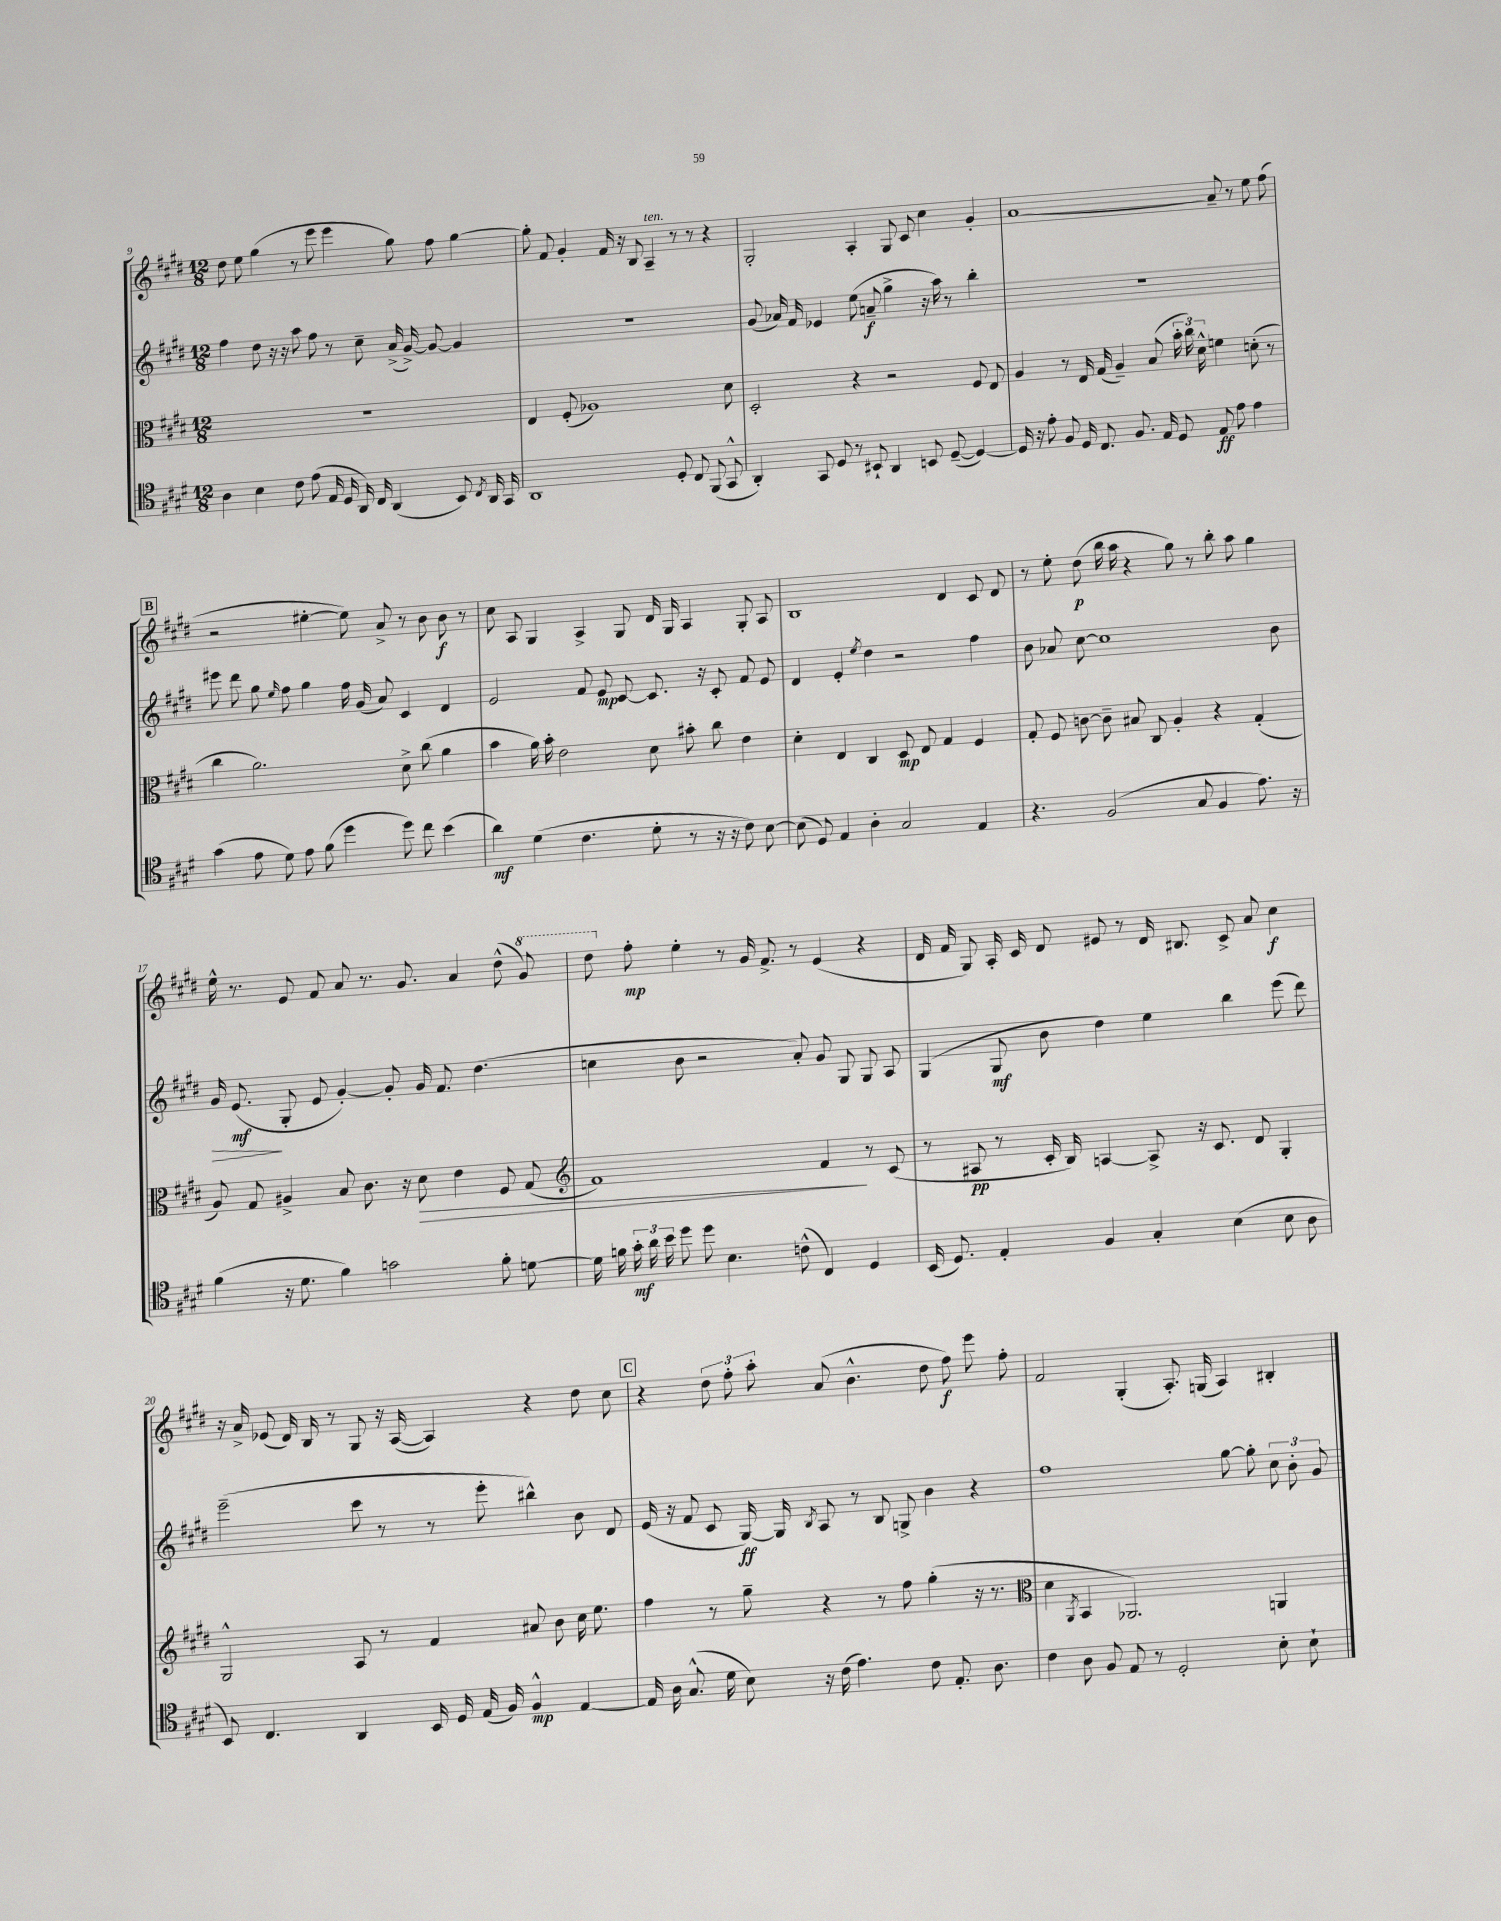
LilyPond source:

<<
\new StaffGroup <<
\new Staff = "s0" {
    \clef treble \key e \major \numericTimeSignature \time 12/8
    \autoBeamOff dis''8 e''8 gis''4( r8 e'''8 e'''4 gis''8) fis''8 gis''4~ |
    gis''8-. fis'8 gis'4-. fis'16 r16 b8 a4--^\markup { \italic "ten." } r8 r8 r4 |
    gis2-. a4-. gis8 cis'8 cis''4 gis'4-. |
    a'1~ a'8-- r8 e''8 fis''8( |
    \mark \markup { \box "B" } r2 eis''4~-. eis''8) a'8-> r8 b'8 b'8\f r8 |
    cis''8 a8 gis4 a4-> gis8 dis'16 gis16 a4 gis8-. a8 |
    b1 dis'4 cis'8 dis'8 |
    r8 e''8-. dis''8\p( b''16 a''16 r4 gis''8) r8 b''8-. a''8 gis''4 |
    e''16-^ r8. e'8 fis'8 a'8 r8. gis'8. a'4 dis''8-^( \ottava #1 gis''8) |
    dis'''8 \ottava #0 fis''8-.\mp e''4-. r8 gis'16 fis'8.-> r8 e'4( r4 |
    dis'16 fis'16 gis8) a16-. cis'16 dis'8 eis'8 r8 dis'16 bis8. cis'8-> a'8 cis''4\f |
    r16 a'16-> ees'8( dis'16) b16 r8 gis8 r16 a16~( a4) r4 dis''8 cis''8 |
    \mark \markup { \box "C" } r4 \tuplet 3/2 { dis''8 fis''8-. a''8-. } a'8( b'4.-^ dis''8 fis''8\f) e'''8 fis''8-. |
    fis'2 gis4-.( a8.-.) g16( a4) bis4-. \bar "|." |
}
\new Staff = "s1" {
    \clef treble \key e \major \numericTimeSignature \time 12/8
    \autoBeamOff fis''4 dis''8 r16 r16 a''8 fis''8 r8 cis''8-- a'16->( gis'16~->) gis'8~ gis'4 |
    R1. |
    gis'8( aes'16) fis'16 ees'4 e''8( a'8--\f gis''4-> r16 a''16) r8 b''4-. |
    R1. |
    \mark \markup { \box "B" } eis'''8 dis'''8 gis''8 \grace { e''16 } fis''8 gis''4 fis''16 gis'16( a'8) cis'4 dis'4 |
    e'2 fis'8 e'8\mp cis'8~ cis'8. r16 cis'8-. fis'8 e'8 |
    dis'4 e'4-. \acciaccatura { e''8 } dis''4 r2 fis''4 |
    b'8 aes'8 cis''8~ cis''1 b'8 |
    gis'16\> e'8.\mf\!( gis8-. e'8 gis'4~-.) gis'8-. gis'16 fis'8. dis''4.( |
    c''4 b'8 r2 a'8-.) gis'8 gis8 gis8 a8 |
    gis4( gis8\mf b'8 dis''4) e''4 b''4 e'''8( dis'''8) |
    e'''2--( cis'''8 r8 r8 e'''8-. bis''4-^) b'8 dis'8 |
    \mark \markup { \box "C" } e'16( r16 fis'8 cis'8 gis16~\ff) gis16 \acciaccatura { b8 } a8 r8 b8 g8-> b'4 r4 |
    fis''1 gis''8~ gis''8-. \tuplet 3/2 { cis''8 b'8-. gis'8 } \bar "|." |
}
\new Staff = "s2" {
    \clef alto \key e \major \numericTimeSignature \time 12/8
    \autoBeamOff R1. |
    e4 fis8-.( aes1) dis'8 |
    dis2-. r4 r2 fis8 e8 |
    a4 r8 e16 gis16( a4--) b8( \tuplet 3/2 { b'16-. cis''16) dis'16-^ } f'4 d'8-.( r8 |
    \mark \markup { \box "B" } cis''4 a'2.) dis'8-> cis''8( a'4 |
    b'4 a'16) b'16-. e'2 dis'8 bis'8-. cis''8 e'4 |
    dis'4-. e4 cis4 dis8\mp e8 gis4 fis4 |
    gis8-. fis8 c'8~ c'8-- bis8 cis8 a4-. r4 gis4-.( |
    a8) gis8 ais4-> b8 cis'8. r16 dis'8\> e'4 fis8 gis8( |
    \clef treble fis'1) fis'4\! r8 cis'8( |
    r8 ais8\pp r8 cis'16-. b16) a4~ a8-> r16 cis'8. dis'8 gis4-. |
    gis2-^ a8 r8 fis'4 ais'8 b'8 cis''16 e''8. |
    \mark \markup { \box "C" } fis''4 r8 gis''8-- r4 r8 fis''8 gis''4-.( r16 r8. |
    \clef alto dis'4 \acciaccatura { a,8 } b,4 aes,2.) a,4 \bar "|." |
}
\new Staff = "s3" {
    \clef tenor \key e \major \numericTimeSignature \time 12/8
    \autoBeamOff a4 b4 cis'8 e'8( e16 dis16 a,16) cis16 a,4( b,8) \acciaccatura { cis8 } a,16 gis,16 |
    a,1 dis8-. cis8 fis,8( gis,8-^ |
    a,4-.) gis,8 dis8 r8 bis,8-! a,4 b,8 dis8~--( dis4~) |
    dis16 r16 e'8-. fis8 dis16 cis8. fis8. e16 dis8 e8\ff e'8 e'4 |
    \mark \markup { \box "B" } gis'4( e'8 dis'8) e'8 fis'8( dis''4 dis''8) cis''8 b'4( |
    a'4\mf) dis'4( cis'4. dis'8-. r8 r16 r16 cis'8) b8~ |
    b8( dis8) e4 a4-. gis2 e4 |
    r4. fis2( gis8 fis4 e'8.) r16 |
    fis'4( r16 dis'8. fis'4) g'2 fis'8-. d'8~ |
    d'16 f'16 \tuplet 3/2 { gis'16-.\mf a'16 b'16 } dis''8 dis''8 b4. c'8-^( cis4) dis4 |
    b,16( dis8.) e4-. fis4 gis4-. b4( b8 a8 |
    b,8) cis4. a,4 b,16 dis16 e16( fis16) fis4-^\mp e4~ |
    \mark \markup { \box "C" } e16 a16 gis8.-^( dis'16 b8) r16 cis'16( e'4.) cis'8 e8.-. a8. |
    cis'4 a8 fis8 e8 r8 dis2-. b8-. b8-! \bar "|." |
}
>>
>>
\layout { \context { \Score currentBarNumber = #9 } }
